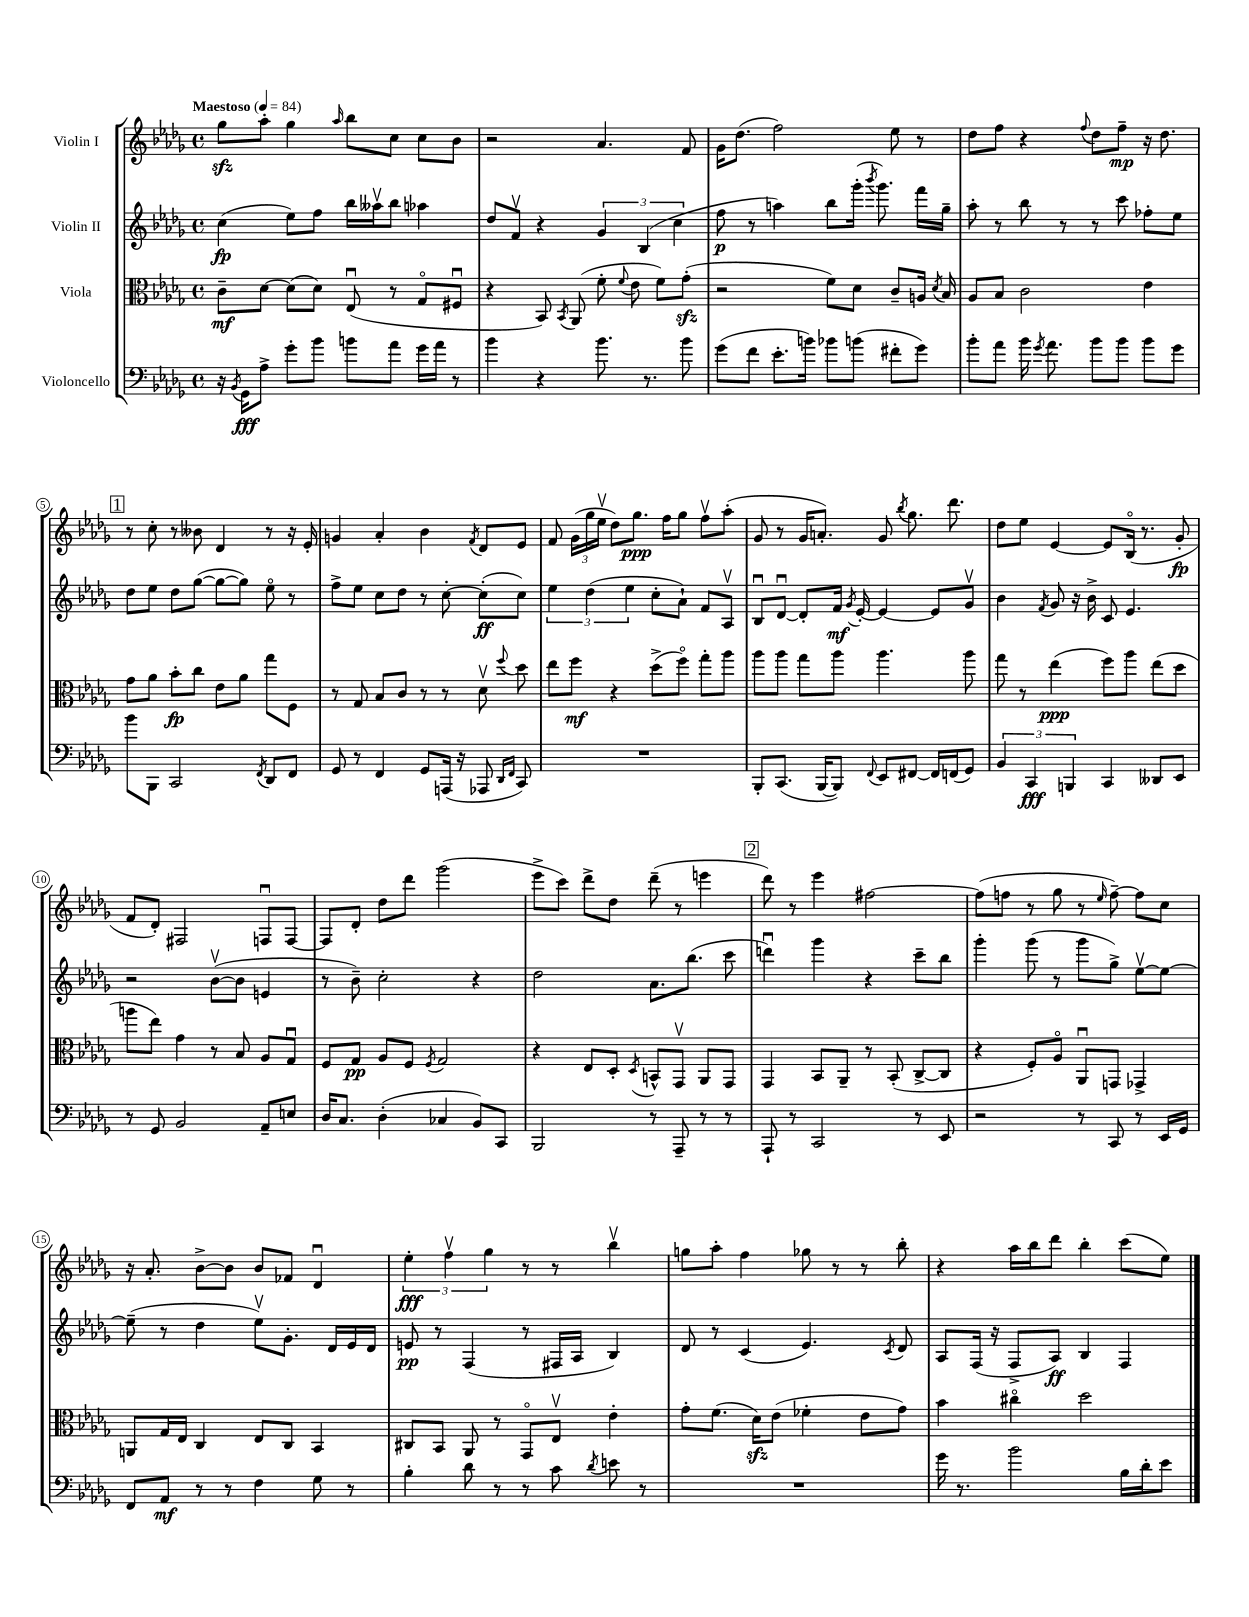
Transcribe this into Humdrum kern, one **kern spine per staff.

**kern	**kern	**kern	**kern
*staff4	*staff3	*staff2	*staff1
*clefF4	*clefC3	*clefG2	*clefG2
*k[b-e-a-d-g-]	*k[b-e-a-d-g-]	*k[b-e-a-d-g-]	*k[b-e-a-d-g-]
*M4/4	*M4/4	*M4/4	*M4/4
*met(c)	*met(c)	*met(c)	*met(c)
*MM84	*MM84	*MM84	*MM84
16r	8c~\L	(4cc\	8gg-\L
8qBB-/	.	.	.
16GG-\LK	.	.	.
8A-^\J	[8d-\J	.	8aa-'\J
8g-'\L	(8d-\]L	8ee-\L)	4gg-\
8b-\J	8d-\J)	8ff\J	.
.	.	.	16qqaa-/
8b\L	(8E-u/	16bb-\LL	8bb-\L
.	.	16aa--v\J	.
8a-\J	8r	8bb-\J	8cc\J
16g-\LL	8G-o/L	4aa-\	8cc\L
16a-\JJ	.	.	.
8r	8F#u/J	.	8b-\J
=	=	=	=
4b-\	4r	8dd-/L	2r
.	.	8fv/J	.
4r	8BB-/)	4r	.
.	8qBB-/	.	.
.	(8AA-/	.	.
8.b-\	8f'\	6g-/	4.a-/
.	8qqf/	.	.
.	8e-\	.	.
.	.	(6B-/	.
8.r	.	.	.
.	8f\L)	.	.
.	.	6cc\	.
8b-\	(8g-'\J	.	8f/
=	=	=	=
(8g-\L	2r	8ff\	16g-\LK
.	.	.	(8.dd-\J
8f\J	.	8r	.
8.e-'\L	.	4aa\)	2ff\)
16b\Jk)	.	.	.
8b-\L	8f\L)	8bb-\L	.
(8b\J	8d-\J	(16ggg-'\Jk	.
.	.	8qbbb-/	.
.	.	8.ggg-\)	.
8f#'\L	8c~/L	.	8ee-\
8g-\J)	16A/Jk	16fff\LL	8r
.	8qd-/	.	.
.	16B-/	16gg-~\JJ	.
=	=	=	=
8b-'\L	8A-/L	8aa-'\	8dd-\L
8a-\J	8B-/J	8r	8ff\J
16b-\	2c\	8bb-\	4r
8qg-/	.	.	.
8.a-\	.	.	.
.	.	8r	.
.	.	.	8qqff/
8b-\L	.	8r	8dd-\L
8b-\J	.	8ccc\	8ff~\J
8b-\L	4e-\	8ff-'\L	16r
.	.	.	8.dd-\
8g-\J	.	8ee-\J	.
=	=	=	=
8b-\L	8g-\L	8dd-\L	8r
8BBB-\J	8a-\J	8ee-\J	8cc'\
2CC/	8b-'\L	8dd-\L	8r
.	8cc\J	([8gg-\J	8b--\
.	8e-\L	8gg-\_L	4d-/
.	8a-\J	8gg-\]J)	.
8qFF/	.	.	.
8DD-/L	8gg-\L	8ee-o\	8r
8FF/J	8F\J	8r	16r
.	.	.	16e-'/
=	=	=	=
8GG-/	8r	8ff^\L	4g/
8r	8G-/	8ee-\J	.
4FF/	8B-/L	8cc\L	4a-'/
.	8c/J	8dd-\J	.
8GG-/L	8r	8r	4b-\
(16AAA/Jk	8r	[8cc'\	.
16r	.	.	.
.	.	.	8qf/
8AAA-/	8d-v\	(8cc'\]L	8d-/L
16qqDD-/LL	.	.	.
16qqFF/JJ	8qqff/	.	.
8CC/)	8dd-\	8cc\J)	8e-/J
=	=	=	=
1r	8ee-\L	6ee-\	8f/
.	8ff\J	.	(24g-\LL
.	.	(6dd-\	24gg-\
.	.	.	24ee-v\JJ
.	4r	.	8dd-\L)
.	.	6ee-\	.
.	.	.	8.gg-\J
.	(8dd-^\L	8cc'\L	.
.	.	.	16ff\LK
.	8ffo\J)	8a-`\J)	8gg-\J
.	8gg-'\L	8f/L	8ffv\L
.	8aa-\J	8A-v/J	(8aa-'\J
=	=	=	=
8BBB-'/L	8aa-\L	8B-u/L	8g-/
(8.CC/J	8aa-\J	[8d-u/J	8r
.	8gg-\L	8d-'/]L	16g-/LK
[16BBB-/LK	.	.	8.a'/J)
8BBB-/]J)	8aa-\J	16f/Jk	.
.	.	8qg-/	.
.	.	[16e-'/	.
8qqFF/	.	.	.
8EE-/L	4.aa-\	4e-/_	8g-/
.	.	.	8qbb-/
[8FF#/J	.	.	8.gg-\
16FF#/]LL	.	8e-/]L	.
(16FF/J	.	.	8.ddd-\
8GG-/J)	8aa-\	8g-v/J	.
=	=	=	=
6BB-/	8gg-\	4b-\	8dd-\L
.	8r	.	8ee-\J
6CC/	.	.	.
.	.	8qf/	.
.	(4ee-\	8g-/	[4e-/
6BBB/	.	.	.
.	.	16r	.
.	.	16b-^\	.
4CC/	8ff\L)	8c/	8e-/]L
.	8aa-\J	4.e-/	(16B-o/Jk
.	.	.	8.r
8DD--/L	(8ee-\L	.	.
8EE-/J	8dd-\J	.	8g-'/
=	=	=	=
8r	8aa\L	2r	8f/L
8GG-/	8ee-\J)	.	8d-'/J)
2BB-/	4g-\	.	2F#/
.	8r	([8b-v\L	.
.	8B-/	8b-\]J	.
8AA-~/L	8A-/L	4e/	8Fu/L
8E/J	8G-u/J	.	[8F/J
=	=	=	=
16D-/LK	8F/L	8r	8F/]L
8.C/J	.	.	.
.	8G-/J	8b-~\)	8d-'/J
(4D-'\	8A-/L	2cc'\	8dd-\L
.	8F/J	.	8ddd-\J
.	8qF/	.	.
4C-/	2G-/	.	(2ggg-\
8BB-/L)	.	4r	.
8CC/J	.	.	.
=	=	=	=
2BBB-/	4r	2dd-\	8eee-^\L
.	.	.	8ccc\J)
.	8E-/L	.	8ddd-^\L
.	8D-'/J	.	8dd-\J
.	8qD-/	.	.
8r	8BB^^/L	8.a-\L	(8ddd-~\
8AAA-~/	8GG-v/J	.	8r
.	.	(8.bb-\J	.
8r	8AA-/L	.	4eee\
8r	8GG-/J	8ccc\	.
=	=	=	=
8AAA-`/	4GG-/	4dddu\)	8ddd-\)
8r	.	.	8r
2CC/	8BB-/L	4ggg-\	4eee-\
.	8AA-~/J	.	.
.	8r	4r	[2ff#\
.	(8BB-'/	.	.
8r	[8C^/L	8ccc~\L	.
8EE-/	8C/]J	8bb-\J	.
=	=	=	=
2r	4r	4ggg-'\	(8ff#\]L
.	.	.	8ff\J
.	8F'/L)	(8ggg-\	8r
.	8A-o/J	8r	8gg-\
8r	8AA-u/L	8ggg-\L	8r
.	.	.	16qqee-/
8CC/	8GG/J	8gg-^\J)	[8ff~\)
8r	4GG-^/	[8ee-v\L	8ff\]L
16EE-/LL	.	8ee-\_J	8cc\J
16GG-/JJ	.	.	.
=	=	=	=
8FF/L	8AA/L	(8ee-~\]	16r
.	.	.	8.a-'/
8AA-/J	16G-/L	8r	.
.	16E-/JJ	.	.
8r	4C/	4dd-\	[8b-^\L
8r	.	.	8b-\]J
4F\	8E-/L	8ee-v\L)	8b-/L
.	8C/J	8.g-'\J	8f-/J
8G-\	4BB-/	.	4d-u/
.	.	16d-/LL	.
8r	.	16e-/	.
.	.	16d-/JJ	.
=	=	=	=
4B-'\	8C#/L	8e/	6ee-'\
.	8BB-/J	8r	.
.	.	.	6ffv\
8d-\	8AA-/	(4F/	.
.	.	.	6gg-\
8r	8r	.	.
8r	8GG-o/L	8r	8r
8c\	8E-v/J	16F#/LL	8r
.	.	16A-/JJ	.
8qd-/	.	.	.
8e\	4e-'\	4B-/)	4bb-v\
8r	.	.	.
=	=	=	=
1r	8g-'\L	8d-/	8gg\L
.	(8.f\J	8r	8aa-'\J
.	.	(4c/	4ff\
.	16d-\LK)	.	.
.	(8e-\J	.	.
.	4f-'\	4.e-/)	8gg-\
.	.	.	8r
.	8e-\L	.	8r
.	.	8qc/	.
.	8g-\J)	8d-/	8bb-'\
=	=	=	=
16g-\	4b-\	8A-/L	4r
8.r	.	.	.
.	.	(16F/Jk	.
.	.	16r	.
2b-\	4cc#o\	8F^/L	16aa-\LL
.	.	.	16bb-\J
.	.	8A-/J)	8ddd-\J
.	2dd-\	4B-/	4bb-'\
16B-\LL	.	4F/	(8ccc\L
16d-'\J	.	.	.
8e-\J	.	.	8ee-\J)
==	==	==	==
*-	*-	*-	*-
